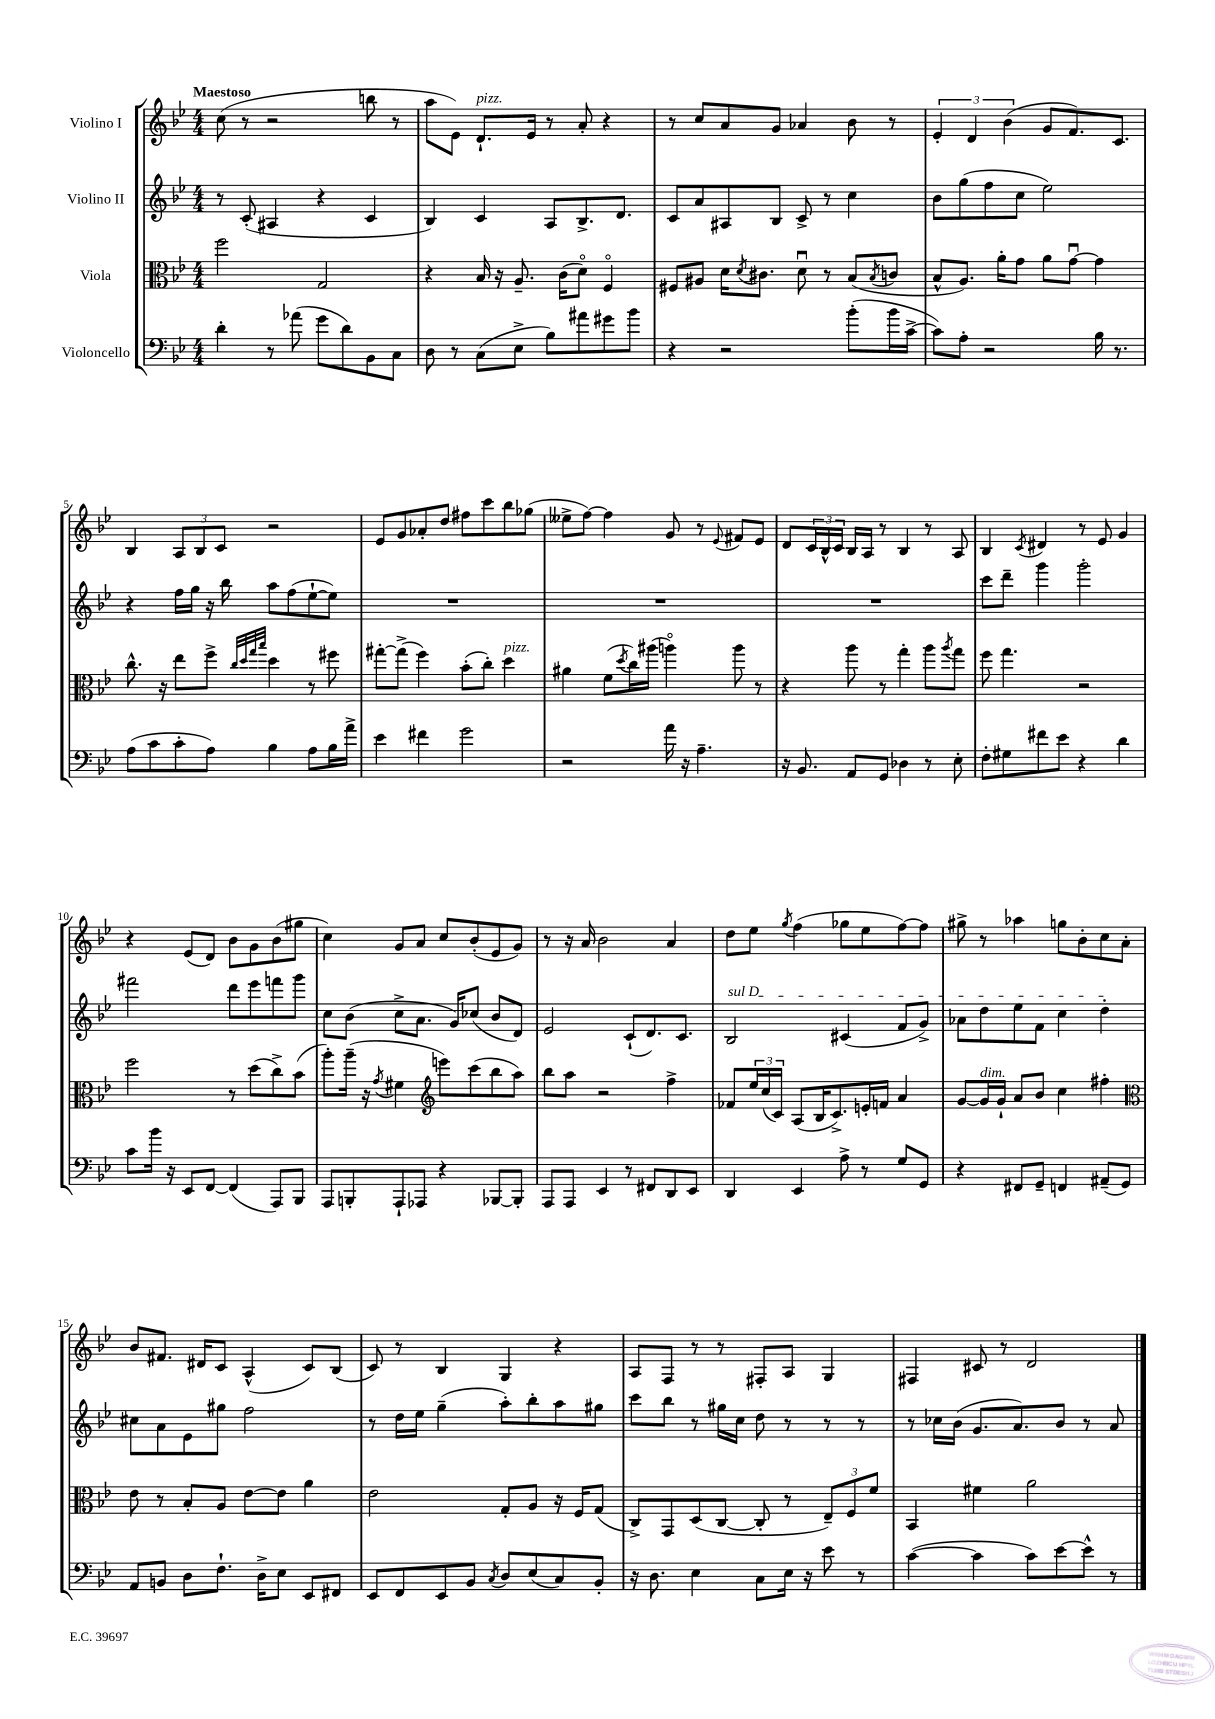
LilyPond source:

<<
\new StaffGroup <<
\new Staff = "s0" \with { instrumentName = "Violino I" } {
    \clef treble \key bes \major \numericTimeSignature \time 4/4 \tempo "Maestoso"
    c''8( r8 r2 b''8 r8 |
    a''8 ees'8) d'8.-!^\markup { \italic "pizz." } ees'16 r8 a'8-. r4 |
    r8 c''8 a'8 g'8 aes'4 bes'8 r8 |
    \tuplet 3/2 { ees'4-. d'4 bes'4( } g'8 f'8.) c'8. |
    bes4 \tuplet 3/2 { a8 bes8 c'8 } r2 |
    ees'8 g'8 aes'8-. d''8 fis''8 c'''8 bes''8 ges''8( |
    eeses''8-> f''8~) f''4 g'8 r8 \appoggiatura { ees'8 } fis'8 ees'8 |
    d'8 \tuplet 3/2 { c'16 bes16-^ c'16 } bes16 a16 r8 bes4 r8 a8 |
    bes4 \acciaccatura { c'8 } dis'4 r8 ees'8 g'4 |
    r4 ees'8( d'8) bes'8 g'8 bes'8( gis''8 |
    c''4) g'8 a'8 c''8 bes'8-.( ees'8 g'8) |
    r8 r16 a'16 bes'2 a'4 |
    d''8 ees''8 \acciaccatura { g''8 } f''4( ges''8 ees''8 f''8~) f''8 |
    gis''8-> r8 aes''4 g''8 bes'8-. c''8 a'8-. |
    bes'8 fis'8. dis'16 c'8 a4-^( c'8) bes8( |
    c'8) r8 bes4 g4 r4 |
    a8 f8 r8 r8 fis8-. a8 g4 |
    fis4 cis'8 r8 d'2 \bar "|." |
}
\new Staff = "s1" \with { instrumentName = "Violino II" } {
    \clef treble \key bes \major \numericTimeSignature \time 4/4
    r8 c'8-.( ais4 r4 c'4 |
    bes4) c'4 a8 bes8.-> d'8. |
    c'8 a'8 ais8 bes8 c'8-> r8 c''4 |
    bes'8 g''8( f''8 c''8 ees''2) |
    r4 f''16 g''16 r16 bes''16 a''8 f''8( ees''8~-! ees''8) |
    R1 |
    R1 |
    R1 |
    c'''8 d'''8-- g'''4 g'''2-. |
    fis'''2 d'''8 ees'''8 f'''8 g'''8 |
    c''8 bes'8( c''8-> a'8. g'16) ces''8( bes'8 d'8) |
    ees'2 c'8-!( d'8.) c'8. |
    \once \override TextSpanner.bound-details.left.text = \markup { \italic "sul D" } bes2\startTextSpan cis'4( f'8 g'8->) |
    aes'8 d''8 ees''8 f'8 c''4 d''4-.\stopTextSpan |
    cis''8 a'8 ees'8 gis''8 f''2 |
    r8 d''16 ees''16 g''4--( a''8-.) bes''8-. a''8 gis''8 |
    c'''8 bes''8 r8 gis''16 c''16 d''8 r8 r8 r8 |
    r8 ces''16 bes'16( g'8. a'8.) bes'8 r8 a'8 \bar "|." |
}
\new Staff = "s2" \with { instrumentName = "Viola" } {
    \clef alto \key bes \major \numericTimeSignature \time 4/4
    f''2 g2 |
    r4 bes16 r16 a8.-- c'16( d'8\flageolet) f4\flageolet |
    fis8 ais8 d'16 \acciaccatura { d'8 } cis'8. d'8\downbow r8 bes8( \acciaccatura { bes8 } c'8 |
    bes8-^ a8.) a'16-. g'8 a'8 g'8~\downbow g'4 |
    c''8.-^ r16 ees''8 f''8-> \grace { c''32 d''32 g''32 bes''32 } d''4 r8 fis''8 |
    gis''8~-. gis''8->( f''4) bes'8-.( c''8-.) d''4^\markup { \italic "pizz." } |
    ais'4 f'8( \acciaccatura { d''8 } c''16) ais''16( a''4\flageolet) a''8 r8 |
    r4 a''8 r8 g''4-. a''8 \acciaccatura { a''8 } g''8 |
    f''8 g''4. r2 |
    f''2 r8 d''8( c''8->) bes'8( |
    a''8-.) a''16--( r16 \acciaccatura { g'8 } fis'4 \clef treble e'''8) c'''8( bes''8 a''8) |
    bes''8 a''8 r2 f''4-> |
    fes'8 \tuplet 3/2 { ees''16 c''16( c'16) } a8( bes16 c'8.->) e'16-. f'16 a'4 |
    g'8~ g'16^\markup { \italic "dim." } g'16-! a'8 bes'8 c''4 fis''4-. |
    \clef alto ees'8 r8 bes8-. a8 ees'8~ ees'8 a'4 |
    ees'2 g8-. a8 r16 f16 g8( |
    c8->) g,8 d8( c8~ c8-. r8 \tuplet 3/2 { ees8--) f8 f'8 } |
    bes,4 fis'4 a'2 \bar "|." |
}
\new Staff = "s3" \with { instrumentName = "Violoncello" } {
    \clef bass \key bes \major \numericTimeSignature \time 4/4
    d'4-. r8 aes'8( g'8 d'8) bes,8 c8 |
    d8 r8 c8( ees8-> bes8) ais'8 gis'8 bes'8 |
    r4 r2 bes'8-.( bes'16 c'16~-> |
    c'8) a8-. r2 bes16 r8. |
    a8( c'8 c'8-. a8) bes4 a8 bes16 a'16-> |
    ees'4 fis'4 g'2 |
    r2 a'16 r16 a4.-- |
    r16 bes,8. a,8 g,8 des4 r8 ees8-. |
    f8-. gis8 fis'8 ees'8 r4 d'4 |
    c'8 bes'16 r16 ees,8 f,8~ f,4( a,,8) bes,,8 |
    a,,8 b,,8-. a,,8-! aes,,8 r4 bes,,8~ bes,,8-. |
    a,,8 a,,8 ees,4 r8 fis,8 d,8 ees,8 |
    d,4 ees,4 a8-> r8 g8 g,8 |
    r4 fis,8 g,8-- f,4 ais,8--( g,8) |
    a,8 b,8 d8 f8.-! d16-> ees8 ees,8 fis,8 |
    ees,8 f,8 ees,8 bes,8 \acciaccatura { c8 } d8 ees8( c8) bes,8-. |
    r16 d8. ees4 c8 ees16 r16 ees'8 r8 |
    c'4~( c'4 c'8) ees'8~ ees'8-^ r8 \bar "|." |
}
>>
>>
